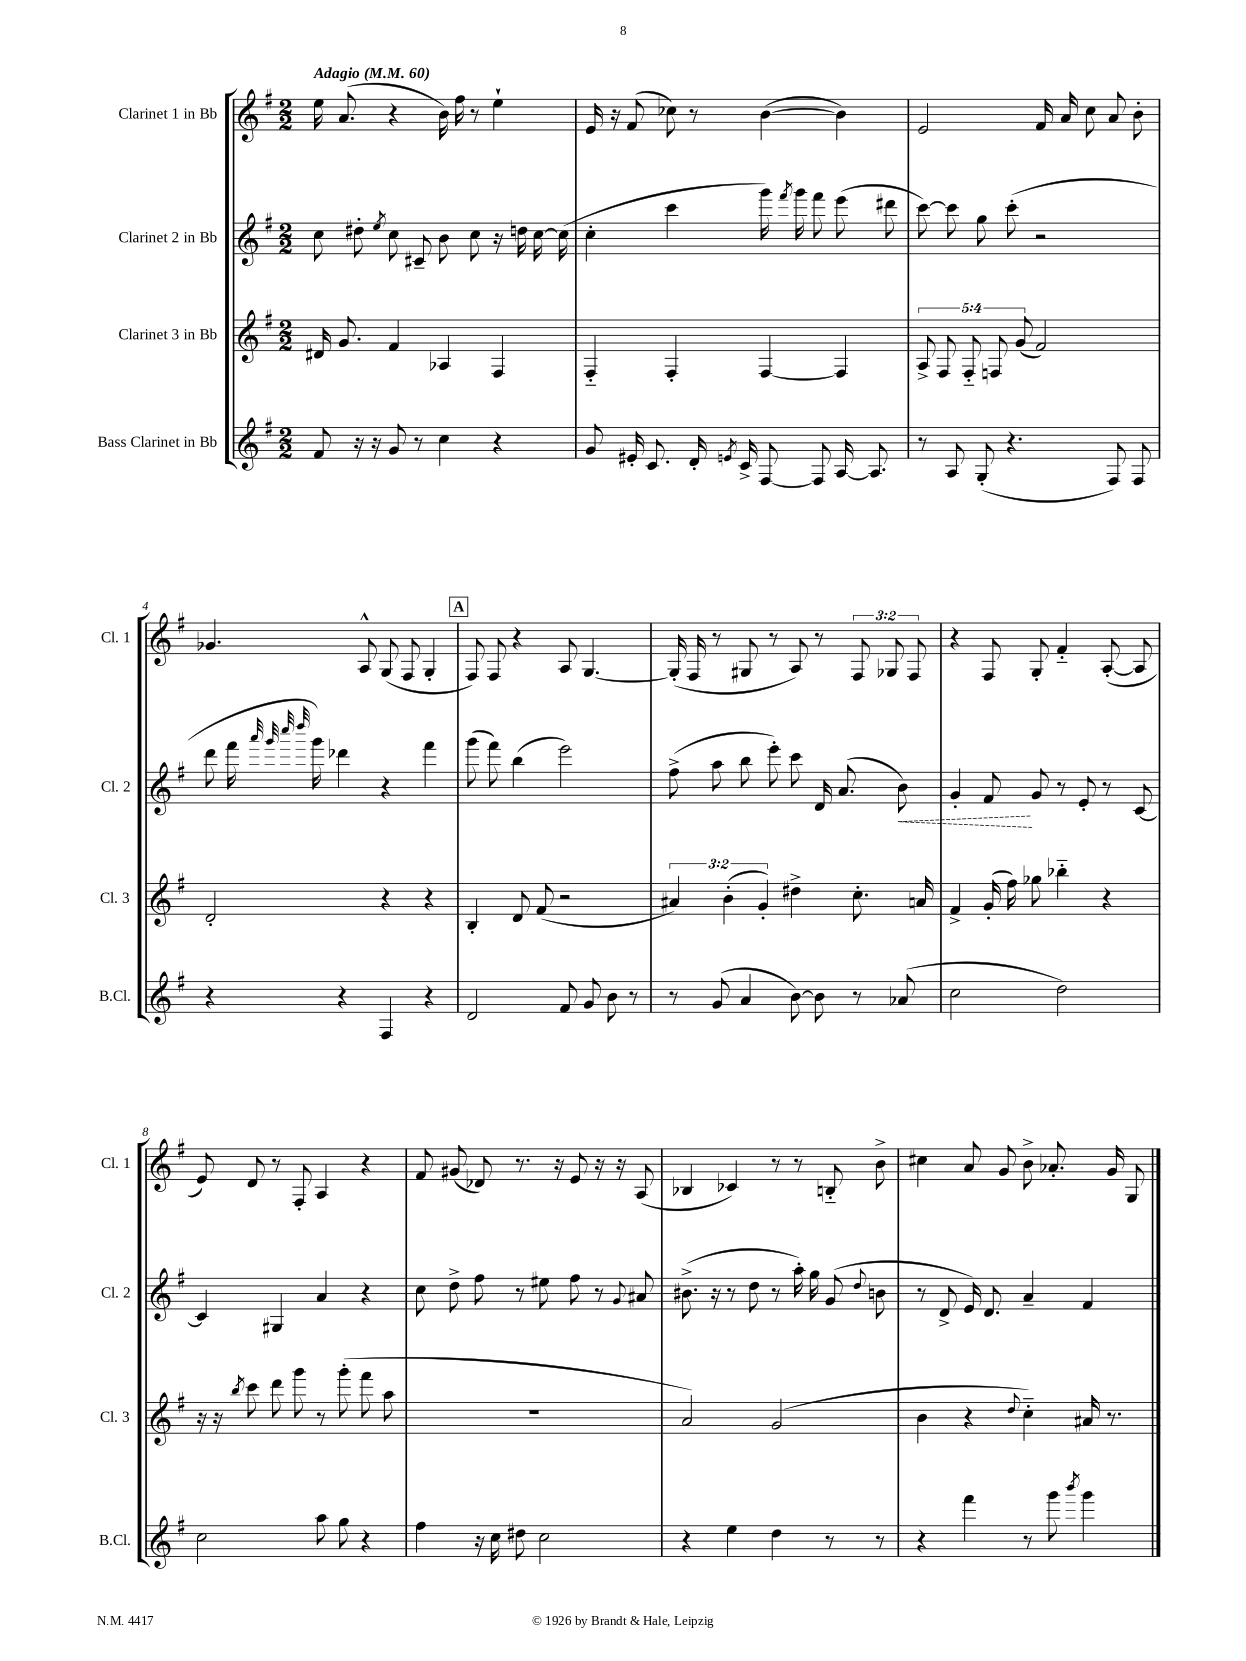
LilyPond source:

<<
\new StaffGroup <<
\new Staff = "s0" \with { instrumentName = "Clarinet 1 in Bb" shortInstrumentName = "Cl. 1" } {
    \clef treble \key g \major \numericTimeSignature \time 2/2 \override Staff.TupletNumber.text = #tuplet-number::calc-fraction-text \tempo "Adagio" 4 = 60
    \autoBeamOff e''16 a'8.( r4 b'16) fis''16 r8 e''4-! |
    e'16 r16 fis'8( ces''8) r8 b'4~( b'4) |
    e'2 fis'16 a'16 c''8 a'8 b'8-. |
    ges'4. a8-^ g8( fis8 g4-. |
    \mark \markup { \box "A" } fis8) fis8 r4 a8 g4.~ |
    g16-.( fis16 r8 gis8 r8 a8) r8 \tuplet 3/2 { fis8 ges8 fis8 } |
    r4 fis8 g8-. fis'4-_ a8~-.( a8 |
    e'8) d'8 r8 fis8-. a4 r4 |
    fis'8 gis'8( des'8) r8. r16 e'8 r16 r16 a8( |
    bes4 ces'4) r8 r8 b8-_ b'8-> |
    cis''4 a'8 g'8 b'8-> aes'8.-. g'16 g8 \bar "|." |
}
\new Staff = "s1" \with { instrumentName = "Clarinet 2 in Bb" shortInstrumentName = "Cl. 2" } {
    \clef treble \key g \major \numericTimeSignature \time 2/2
    \autoBeamOff c''8 dis''8-. \acciaccatura { e''8 } c''8 cis'8-- b'8 c''8 r16 d''16 c''16~ c''16( |
    c''4-. c'''4 g'''16) \acciaccatura { fis'''8 } g'''16 fis'''8 e'''8( dis'''8 |
    c'''8~) c'''8 g''8 c'''8-.( r2 |
    d'''8 fis'''16 \grace { a'''32 g'''32 c''''32 d''''32 } g'''16) des'''4 r4 fis'''4 |
    \mark \markup { \box "A" } g'''8( fis'''8) b''4( e'''2) |
    fis''8->( a''8 b''8 e'''8-.) c'''8 d'16 a'8.( \once \override Hairpin.style = #'dashed-line b'8\<) |
    g'4-. fis'8\! g'8 r8 e'8-. r8 c'8~ |
    c'4 gis4 a'4 r4 |
    c''8 d''8-> fis''8 r8 eis''8 fis''8 r8 \appoggiatura { g'8 } ais'8 |
    bis'8.->( r16 r8 d''8 r8 a''16-.) g''16 g'8( \appoggiatura { d''8 } b'8 |
    r8 d'8-> e'16) d'8. a'4-- fis'4 \bar "|." |
}
\new Staff = "s2" \with { instrumentName = "Clarinet 3 in Bb" shortInstrumentName = "Cl. 3" } {
    \clef treble \key g \major \numericTimeSignature \time 2/2 \override Staff.TupletNumber.text = #tuplet-number::calc-fraction-text
    \autoBeamOff dis'16 g'8. fis'4 aes4 fis4 |
    fis4-_ fis4-. fis4~ fis4 |
    \tuplet 5/4 { a8-> fis8 fis8-_ f8 g'8( } fis'2) |
    d'2-. r4 r4 |
    \mark \markup { \box "A" } b4-. d'8 fis'8( r2 |
    \tuplet 3/2 { ais'4) b'4-.( g'4-.) } dis''4-> c''8.-. a'16 |
    fis'4-> g'16-.( fis''16) ges''8 bes''4-_ r4 |
    r16 r16 \acciaccatura { b''8 } c'''8 d'''8 g'''8 r8 g'''8-.( fis'''8 a''8 |
    R1 |
    a'2) g'2( |
    b'4 r4 \appoggiatura { d''8 } c''4-_) ais'16 r8. \bar "|." |
}
\new Staff = "s3" \with { instrumentName = "Bass Clarinet in Bb" shortInstrumentName = "B.Cl." } {
    \clef treble \key g \major \numericTimeSignature \time 2/2
    \autoBeamOff fis'8 r16 r16 g'8 r8 c''4 r4 |
    g'8 eis'16-. c'8. d'16-. \acciaccatura { e'8 } c'16-> fis8~ fis8 a16~ a8. |
    r8 a8 g8-.( r4. fis8) fis8 |
    r4 r4 fis4 r4 |
    \mark \markup { \box "A" } d'2 fis'8 g'8 b'8 r8 |
    r8 g'8( a'4 b'8~) b'8 r8 aes'8( |
    c''2 d''2) |
    c''2 a''8 g''8 r4 |
    fis''4 r16 c''16 dis''8 c''2 |
    r4 e''4 d''4 r8 r8 |
    r4 fis'''4 r8 g'''8 \acciaccatura { b'''8 } g'''4 \bar "|." |
}
>>
>>
